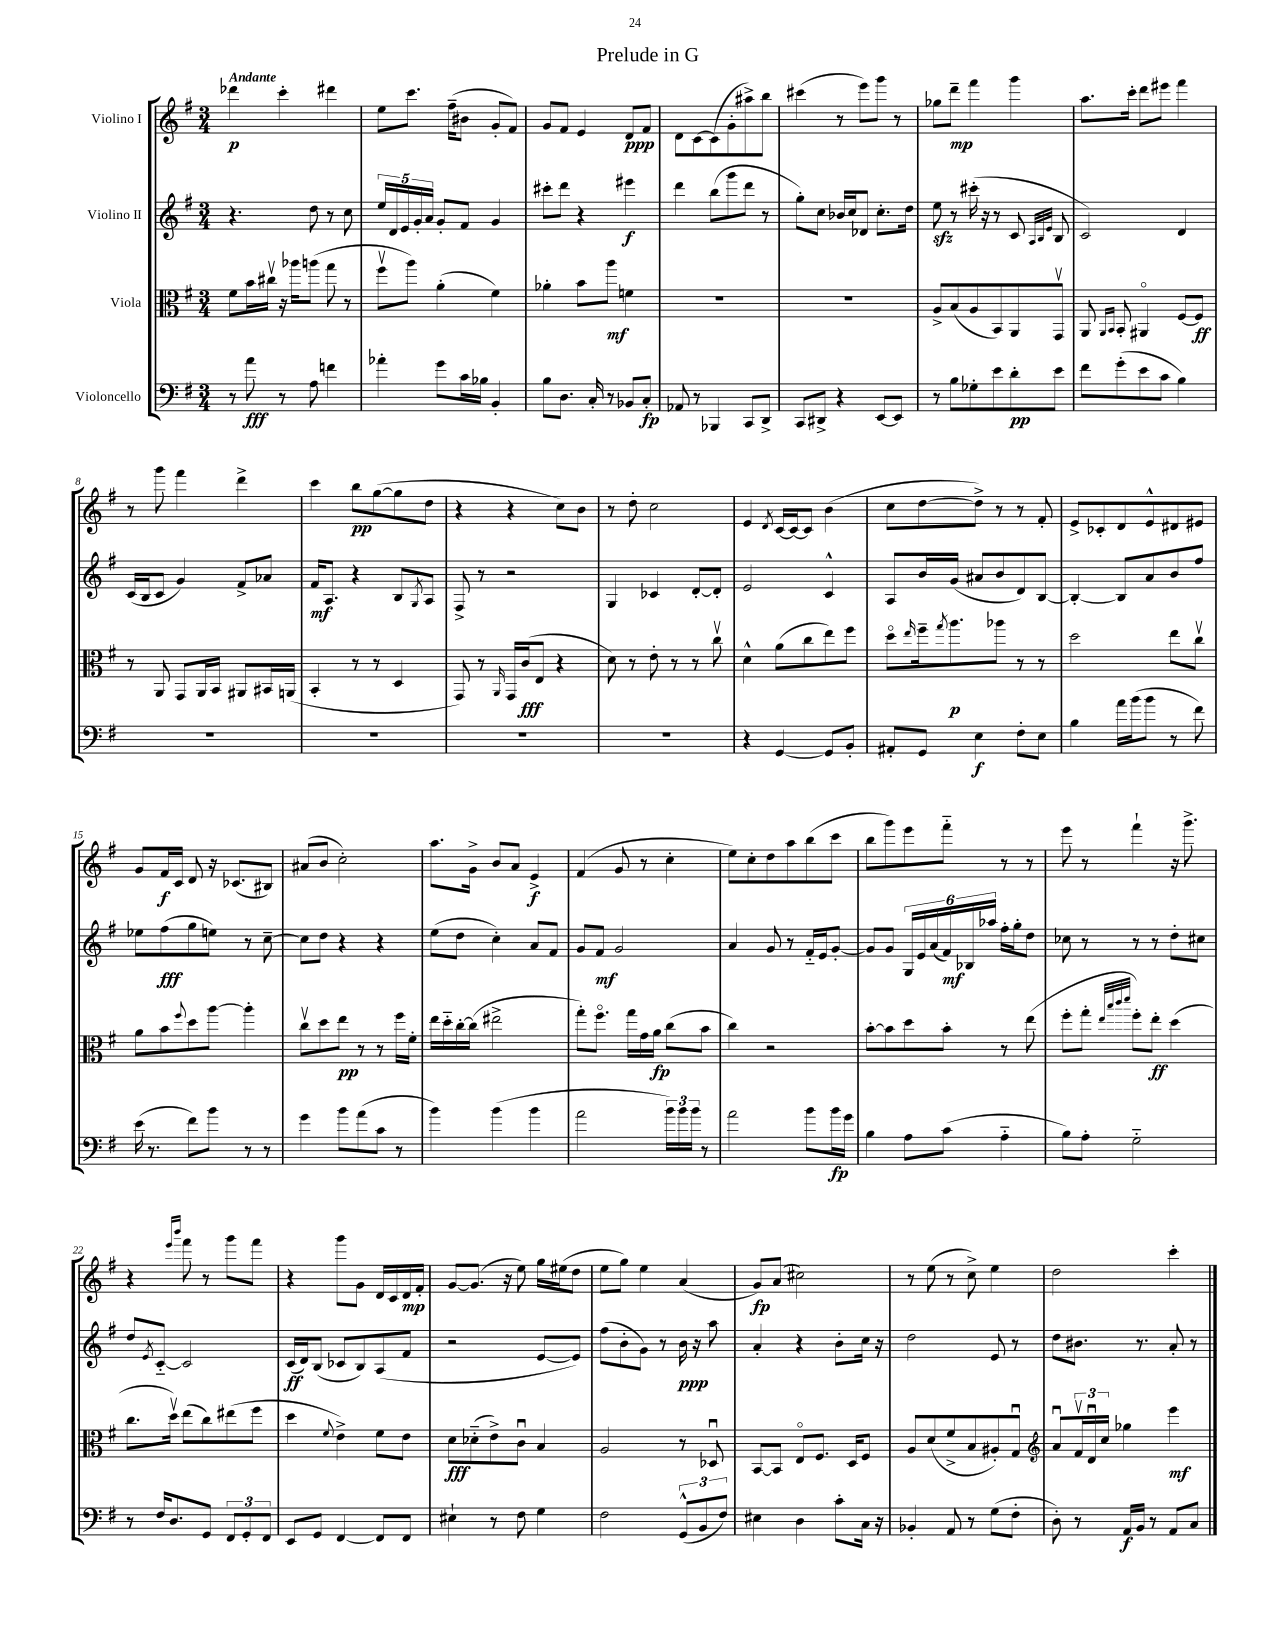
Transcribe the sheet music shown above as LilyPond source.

\header { title = "Prelude in G" }
<<
\new StaffGroup <<
\new Staff = "s0" \with { instrumentName = "Violino I" } {
    \clef treble \key g \major \numericTimeSignature \time 3/4 \tempo "Andante"
    des'''4\p c'''4-. dis'''4 |
    e''8 c'''8. fis''16--( bis'8 g'8-. fis'8) |
    g'8 fis'8 e'4 d'8\ppp fis'8 |
    d'8 c'8~ c'8( g'8-. ais''8->) b''8 |
    cis'''4( r8 e'''8) g'''8 r8 |
    ges''8 d'''8--\mp fis'''4 g'''4 |
    a''8. c'''16-. d'''8 eis'''8 fis'''4 |
    r8 g'''8 fis'''4 d'''4-> |
    c'''4 b''8\pp g''8~( g''8 d''8 |
    r4 r4 c''8) b'8 |
    r8 d''8-. c''2 |
    e'4 \acciaccatura { d'8 } c'16~ c'16~ c'8 b'4( |
    c''8 d''8~ d''8->) r8 r8 fis'8-. |
    e'8-> ces'8-. d'8 e'8-^ dis'8 eis'8 |
    g'8 fis'16\f c'16 d'8 r16 ces'8.( bis8) |
    ais'8( b'8 c''2-.) |
    a''8. g'16-> b'8 a'8 e'4->\f |
    fis'4( g'8 r8 c''4-. |
    e''8) c''8-. d''8 a''8 b''8( c'''8 |
    b''8 g'''8) e'''8 fis'''8-_ r8 r8 |
    e'''8 r8 fis'''4-! r16 g'''8.-> |
    r4 \grace { e'''16 b'''16 } fis'''8 r8 g'''8 fis'''8 |
    r4 g'''8 g'8 d'16 c'16 d'16\mp fis'16-. |
    g'8~ g'8.( r16 e''8) g''16 eis''16( d''8 |
    e''8 g''8) e''4 a'4( |
    g'8\fp) a'8( cis''2) |
    r8 e''8( r8 c''8->) e''4 |
    d''2 c'''4-. \bar "|." |
}
\new Staff = "s1" \with { instrumentName = "Violino II" } {
    \clef treble \key g \major \numericTimeSignature \time 3/4
    r4. d''8 r8 c''8 |
    \tuplet 5/4 { e''16 d'16 e'16 g'16-. a'16 } g'8-. fis'8 g'4 |
    cis'''8-. d'''8 r4 eis'''4\f |
    d'''4 b''8( g'''8 d'''8 r8 |
    g''8-.) c''8 bes'16 c''16 des'8 c''8.-. d''16 |
    e''8\sfz r8 cis'''16-.( r16 r8 c'8 \grace { a32 b32 e'32 } b8 |
    c'2) d'4 |
    c'16( b16 c'8 g'4) fis'8-> aes'8 |
    fis'16\mf a8. r4 b8 \acciaccatura { g8 } a8 |
    fis8-> r8 r2 |
    g4 ces'4 d'8~-. d'8-. |
    e'2 c'4-^ |
    a8 b'16 g'16( ais'8 b'8 d'8) b8~ |
    b4~-. b8 a'8 b'8 fis''8 |
    ees''8 fis''8\fff( g''8 e''8) r8 c''8~-- |
    c''8 d''8 r4 r4 |
    e''8( d''8 c''4-.) a'8 fis'8 |
    g'8 fis'8\mf g'2 |
    a'4 g'8 r8 fis'16-_ e'16 g'8~-. |
    g'8 g'8 \tuplet 6/4 { g16 e'16 a'16( fis'16\mf) bes16 aes''16 } fis''16-. g''16-. d''8 |
    ces''8 r8 r8 r8 d''8-. cis''8 |
    d''8 \acciaccatura { e'8 } c'8~-_ c'2 |
    c'16\ff( d'16) b8( ces'8 b8) a8( fis'8 |
    r2 e'8~ e'8) |
    fis''8( b'8-. g'8) r8 b'16\ppp r16 a''8 |
    a'4-. r4 b'8-. c''16 r16 |
    d''2 e'8 r8 |
    d''8 bis'8. r8. a'8-. r8 \bar "|." |
}
\new Staff = "s2" \with { instrumentName = "Viola" } {
    \clef alto \key g \major \numericTimeSignature \time 3/4
    fis'8 b'16 cis''16\upbow r16 aes''16 a''8( g''8 r8 |
    fis''8\upbow a''8) a'4-.( fis'4) |
    aes'4-. b'8 a''8\mf f'4 |
    R2. |
    R2. |
    a8-> b8( a8 b,8) a,8 g,8\upbow |
    a,8 \grace { a,16 b,16 } b,8-. ais,4\flageolet fis8~ fis8\ff |
    r8 a,8 g,8 a,16 b,16 ais,8 bis,16 a,16( |
    b,4-. r8 r8 d4 |
    g,8) r8 \grace { a,16 } g,16 c'16\fff( e8 r4 |
    d'8) r8 e'8-. r8 r8 c''8\upbow |
    d'4-^ a'8( c''8 e''8) fis''8 |
    d''8\flageolet \grace { e''16 } fis''16-- \acciaccatura { g''8 } a''8.\p aes''8 r8 r8 |
    d''2 e''8 c''8\upbow |
    a'8 b'8 \appoggiatura { fis''8 } d''8 a''8~ a''4-. |
    c''8\upbow d''8 e''8\pp r8 r8 fis''16 fis'16-. |
    e''16 d''16-_ c''16~-. c''16( eis''2-> |
    g''8-.) fis''8.\flageolet g''16 g'16 a'16\fp c''8( b'8 |
    c''4) r2 |
    b'8~-. b'8 d''8 b'8-. r8 e''8( |
    fis''8-. g''8-. \grace { e''32 b''32 c'''32 d'''32 } fis''8-.) e''8-.\ff d''4( |
    c''8. d''16\upbow) e''8( c''8) eis''8( fis''8 |
    d''4 \appoggiatura { fis'8 } e'4->) fis'8 e'8 |
    d'8\fff des'8-_( e'8->) c'8\downbow b4 |
    a2 r8 des8\downbow |
    b,8~ b,8 e8\flageolet fis8. d16 fis8 |
    a8 d'8( fis'8-> b8 ais8-.) g8\downbow |
    \clef treble a'8\downbow \tuplet 3/2 { fis'16\upbow d'16\downbow c''16 } ges''4 e'''4\mf \bar "|." |
}
\new Staff = "s3" \with { instrumentName = "Violoncello" } {
    \clef bass \key g \major \numericTimeSignature \time 3/4
    r8 a'8\fff r8 a8 f'4 |
    aes'4-. g'8 c'16 bes16 b,4-. |
    b8 d8. c16-. r8 bes,8 c8-.\fp |
    aes,8 r8 bes,,4 c,8 d,8-> |
    c,8 dis,8-> r4 e,8~ e,8 |
    r8 b8 ges8-. e'8 d'8-.\pp e'8 |
    fis'8 g'8-.( e'8 c'8 b4) |
    R2. |
    R2. |
    R2. |
    R2. |
    r4 g,4~ g,8 b,8-. |
    ais,8-. g,8 e4\f fis8-. e8 |
    b4 a'16 b'16( b'8 r8 fis'8) |
    e'16( r8. fis'8) b'8 r8 r8 |
    g'4 b'8 a'8( c'8 r8 |
    b'4) b'4( b'4 |
    a'2 \tuplet 3/2 { b'16) b'16 b'16 } r8 |
    a'2 b'8 b'16\fp g'16 |
    b4 a8 c'8( a4-_ |
    b8) a8-. g2-_ |
    r8 fis16 d8. g,8 \tuplet 3/2 { fis,8 g,8-. fis,8 } |
    e,8 g,8 fis,4~ fis,8 fis,8 |
    eis4-! r8 fis8 g4 |
    fis2 \tuplet 3/2 { g,8-^( b,8 fis8) } |
    eis4 d4 c'8-. c16 r16 |
    bes,4-. a,8 r8 g8( fis8-. |
    d8-.) r8 a,16\f b,16 r8 a,8 c8 \bar "|." |
}
>>
>>
